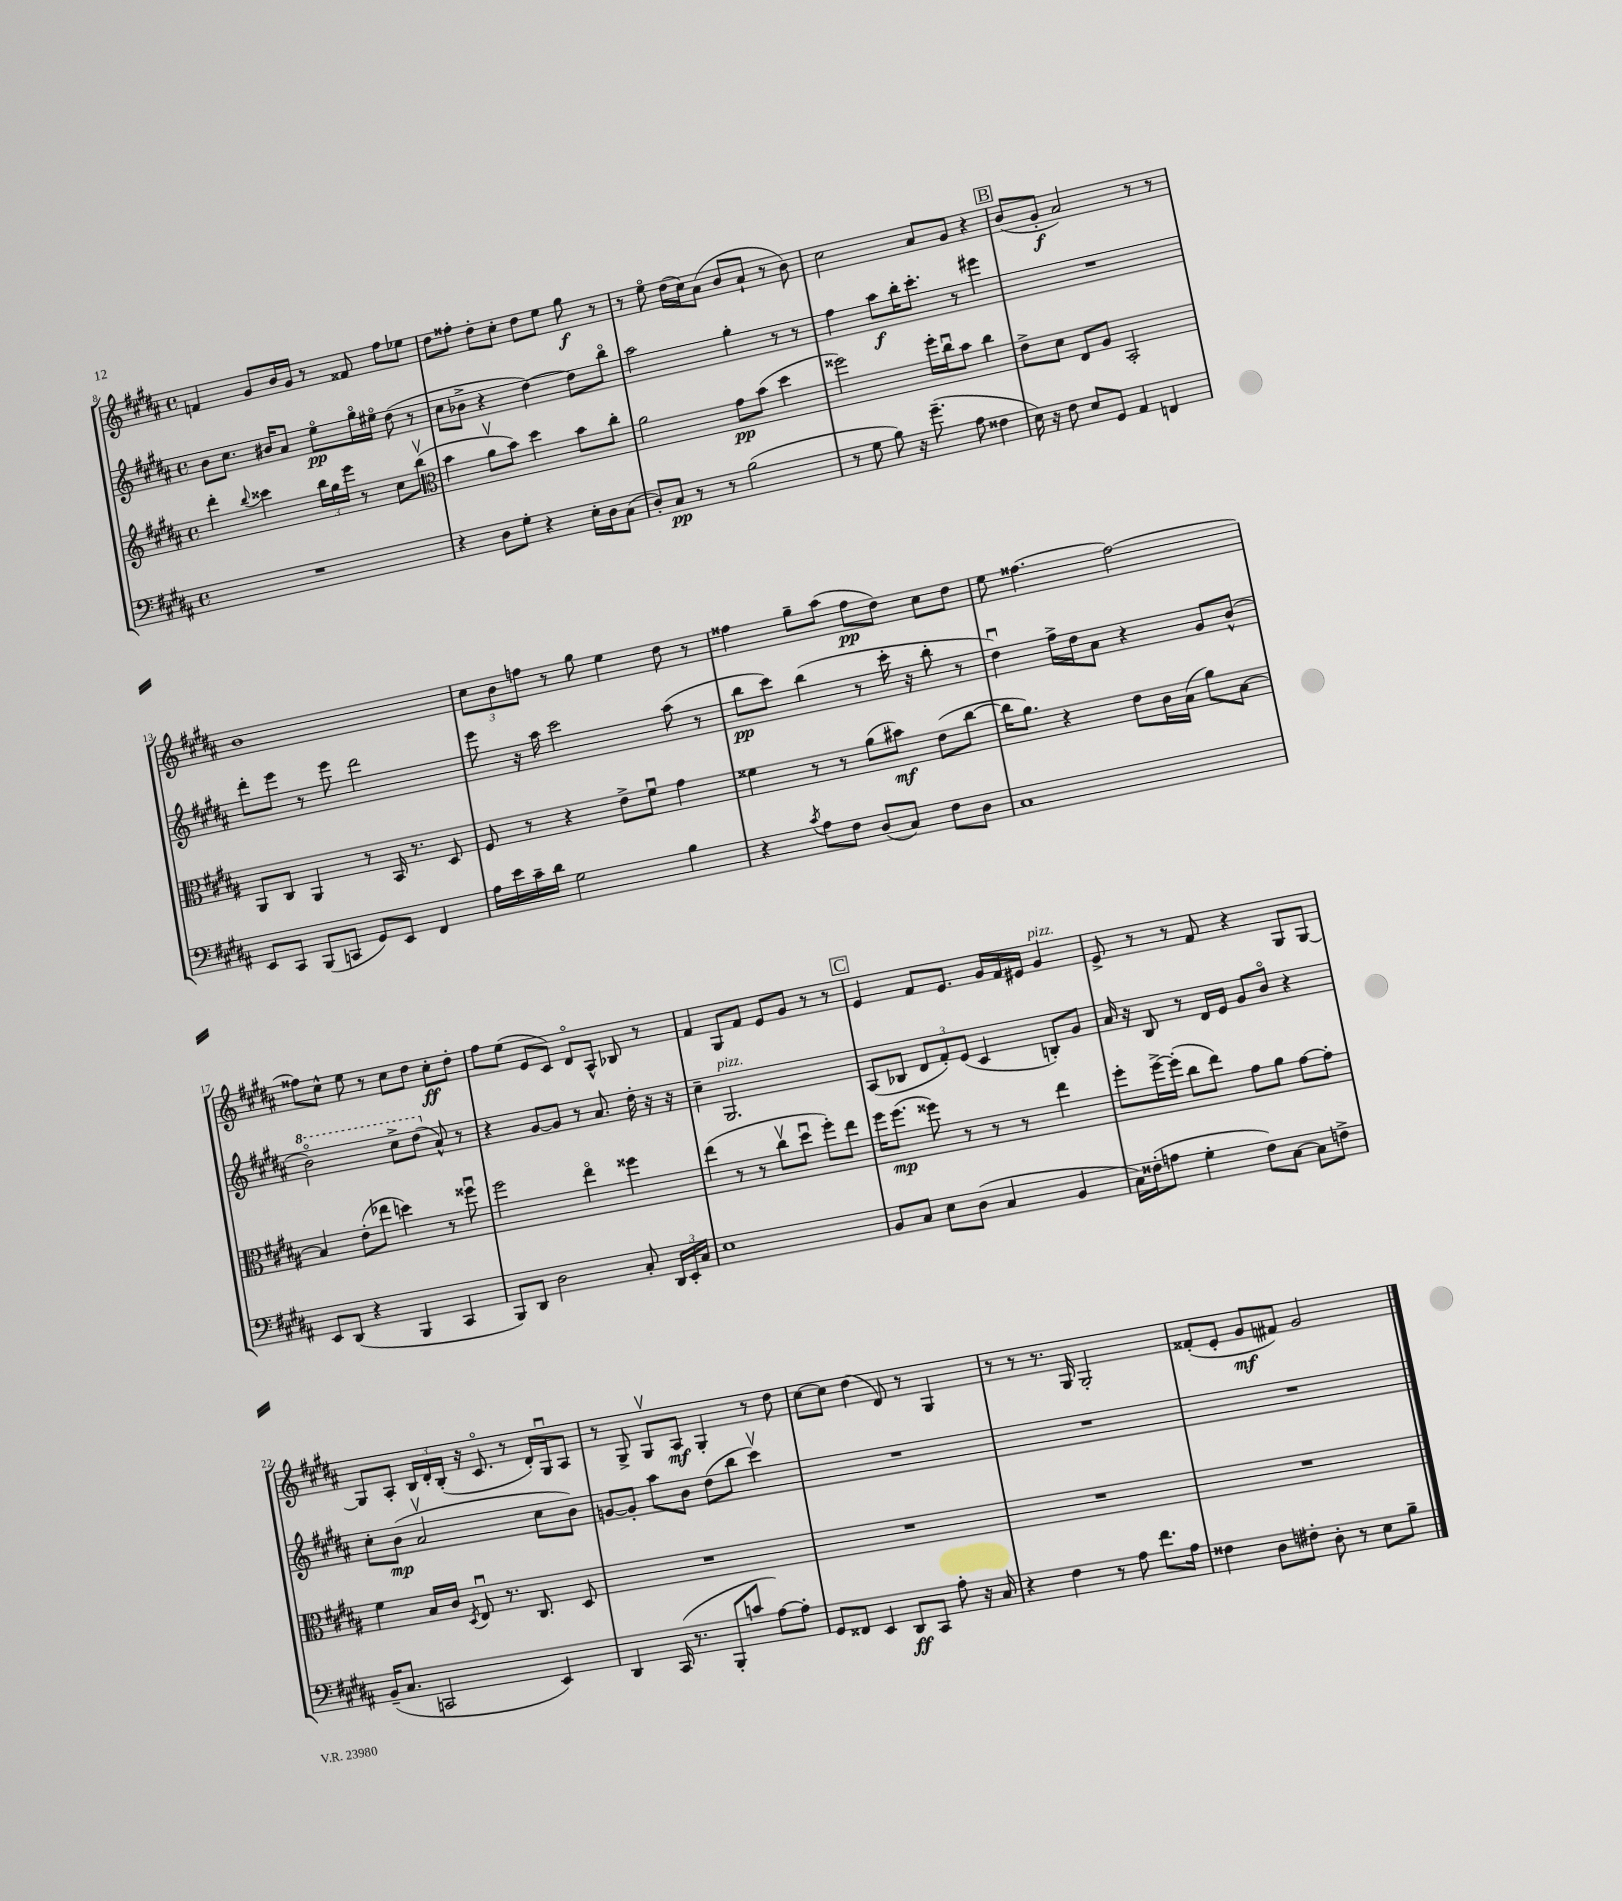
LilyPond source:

<<
\new StaffGroup <<
\new Staff = "s0" {
    \clef treble \key b \major \defaultTimeSignature \time 4/4
    \autoBeamOff f'4 gis'8[ b'16 gis'16] r8 fisis'8 fis''8[ ees''8] |
    dis''8[ fisis''8]-. dis''8[-. cis''8]-. dis''8[ e''8] gis''8\f r8 |
    r8 e''8\flageolet dis''16[( cis''16) ais'8]( b'8[ ais'8]-! r8 b'8) |
    cis''2 ais'8[ gis'8] r4 |
    \mark \markup { \box "B" } b'8[( gis'8]-.\f ais'2) r8 r8 |
    b'1 |
    \tuplet 3/2 { cis''8[ b'8 f''8] } r8 gis''8 e''4 dis''8 r8 |
    fisis''4 gis''8[-- ais''8]( fisis''8[\pp dis''8]) cis''8[ dis''8] |
    e''8 fisis''4.~ fisis''2~ |
    fisis''8[ cis''8]-^ e''8 r8 cis''8[ dis''8] cis''8[-.\ff dis''8]-. |
    fis''8[ e''8]( e'8[ cis'8]) dis'8[\flageolet ais8]-^ bes8 r8 |
    fis'4 gis8[ fis'8] e'8[ gis'8] r8 r8 |
    \mark \markup { \box "C" } e'4 fis'8[ e'8.] gis'16[ fis'16 eis'16] gis'4^\markup { \italic "pizz." } |
    e'8-> r8 r8 fis'8 r4 gis8[ gis8]~ |
    gis8[ ais8]-. \tuplet 3/2 { b16[ dis'16-. b16]-.( } r16 cis'8.\flageolet r8 dis'16[-.) gis16\downbow ais8] |
    r8 gis8-> gis8[\upbow ais8]\mf gis4-. r8 dis''8 |
    cis''8[~ cis''8] dis''4( dis'8) r8 gis4 |
    r8 r8 r8. gis16 gis2-. |
    fisis'8[-.( e'8]-. gis'8[\mf fis'8]) gis'2 \bar "|." |
}
\new Staff = "s1" {
    \clef treble \key b \major \defaultTimeSignature \time 4/4
    \autoBeamOff b'8[ cis''8.] bis'16[ ais'8] e''8[\flageolet\pp gis''16\flageolet eis''16]\flageolet dis''8( r8 |
    cis''8[ bes'8]-> r4 dis''4~) dis''8[ b''8]\flageolet |
    ais''2 gis''4-. r8 r8 |
    fis''4 ais''8[\f b''16-. cis'''8.]-. r8 eis'''4 |
    \mark \markup { \box "B" } R1 |
    dis'''8[-. e'''8] r8 e'''8 dis'''2 |
    e'''8 r16 ais''16 cis'''2 ais''8( r8 |
    b''8[\pp cis'''8]) b''4( r8 cis'''16-. r16 b''8-. r8 |
    dis''4\downbow) fis''16[-> dis''16 ais'8] r4 gis'8[ b'8]-^( |
    \ottava #1 b''2\flageolet) cis'''8[-> dis'''8]( \ottava #0 ais'8-^) r8 |
    r4 gis'8[~ gis'8] r8 ais'8. dis''16-. r16 r16 |
    cis''4-- gis2.^\markup { \italic "pizz." } |
    \mark \markup { \box "C" } ais8[( bes8] \tuplet 3/2 { dis'8[ fis'8-.) e'8]( } cis'4 b8[-.) gis'8] |
    ais'16 r16 b8 r8 dis'16[ e'16] gis'8[ b'8]\flageolet r4 |
    cis''8[-. b'8]\mp( ais'2\upbow cis''8[ b'8]) |
    g'8[~ g'8]-. ais''8[ b'8] dis''8[( b''8] cis'''4\upbow) |
    R1 |
    R1 |
    R1 \bar "|." |
}
\new Staff = "s2" {
    \clef treble \key b \major \defaultTimeSignature \time 4/4
    \autoBeamOff dis'''4-. \appoggiatura { b''8 } cisis'''4 \tuplet 3/2 { b''16[ gis''16 e'''16] } r8 cis''8[ b''8]\upbow( |
    \clef alto b'4 ais'8[\upbow b'8]) dis''4 b'8[ cis''8]-. |
    ais'2 gis'8[\pp b'8]( dis''4 |
    fisis''2) fisis''16[-. cis''16\downbow b'8] cis''4 |
    \mark \markup { \box "B" } e'8[-> dis'8] e8[ ais8] b,2-. |
    ais,8[ cis8] ais,4 r8 b,16 r8. dis8 |
    fis8 r8 r4 e'8[-> fis'8]\downbow gis'4 |
    fisis'4 r8 r8 ais'8[( bis'8]\mf) e'8[( cis''8]~ |
    cis''16[ ais'8.]) r4 e'8[ cis'16 b16]( ais'8[) b8]~ |
    b4 e'8[-.( ees''8] d''4) r8 fisis''8\downbow |
    fis''2 e''4\flageolet fisis''4 |
    e''4( r8 r8 cis''8[\upbow dis''8]\downbow fis''8[-.) e''8] |
    \mark \markup { \box "C" } fis''16[ fis''8.]\mp( fisis''8) r8 r8 r8 e''4 |
    fis''8[-. fis''16~-> fis''16]-.( cis''8[ e''8]) gis'8[ ais'8] gis'8[~ gis'8]-. |
    fis'4 b16[ cis'16] \acciaccatura { dis8 } e8\downbow r8. cis8. dis8 |
    R1 |
    R1 |
    R1 |
    R1 \bar "|." |
}
\new Staff = "s3" {
    \clef bass \key b \major \defaultTimeSignature \time 4/4
    \autoBeamOff R1 |
    r4 dis8[ gis8]-. r4 e16[-. dis16 cis8]( |
    dis8[-.) cis8]\pp r8 r8 b2( |
    r8 gis8 b8) r16 gis'8.--( ais8 fisis4 |
    \mark \markup { \box "B" } e16) r16 fis8 e8[ gis,8] ais,4 f,4 |
    e,8[ cis,8] b,,8[( c,8] gis,8[) e,8] fis,4 |
    ais16[ e'16 cis'16-- dis'16] gis2 b4 |
    r4 \acciaccatura { cis'8 } ais8[ fis8] dis8[( cis8]) fis8[ dis8] |
    cis1 |
    e,8[ dis,8]( r4 b,,4 cis,4 |
    b,,8[) dis,8] dis2 cis8-. \tuplet 3/2 { dis,16[ e,16-. cis16] } |
    e1 |
    \mark \markup { \box "C" } b,8[ cis8] e8[ dis8]( cis4 b,4 |
    cis16[) fisis16-.( a8] gis4-. fisis8[) cis8]~ cis8[ f8]-> |
    b,16[--( cis8.] c,2 e,4) |
    dis,4 cis,16( r8. b,,8[-. c'8] ais8[~) ais8]-. |
    gis,8[ fisis,8] e,4 dis,8[\ff cis,8] ais8-. r16 cis16 |
    r4 fis4 r8 ais8 fis'8.[ ais16] |
    fisis4 dis8[ fis8]-. dis8-. r8 e8[ b8]-- \bar "|." |
}
>>
>>
\layout { \context { \Score currentBarNumber = #8 } }
